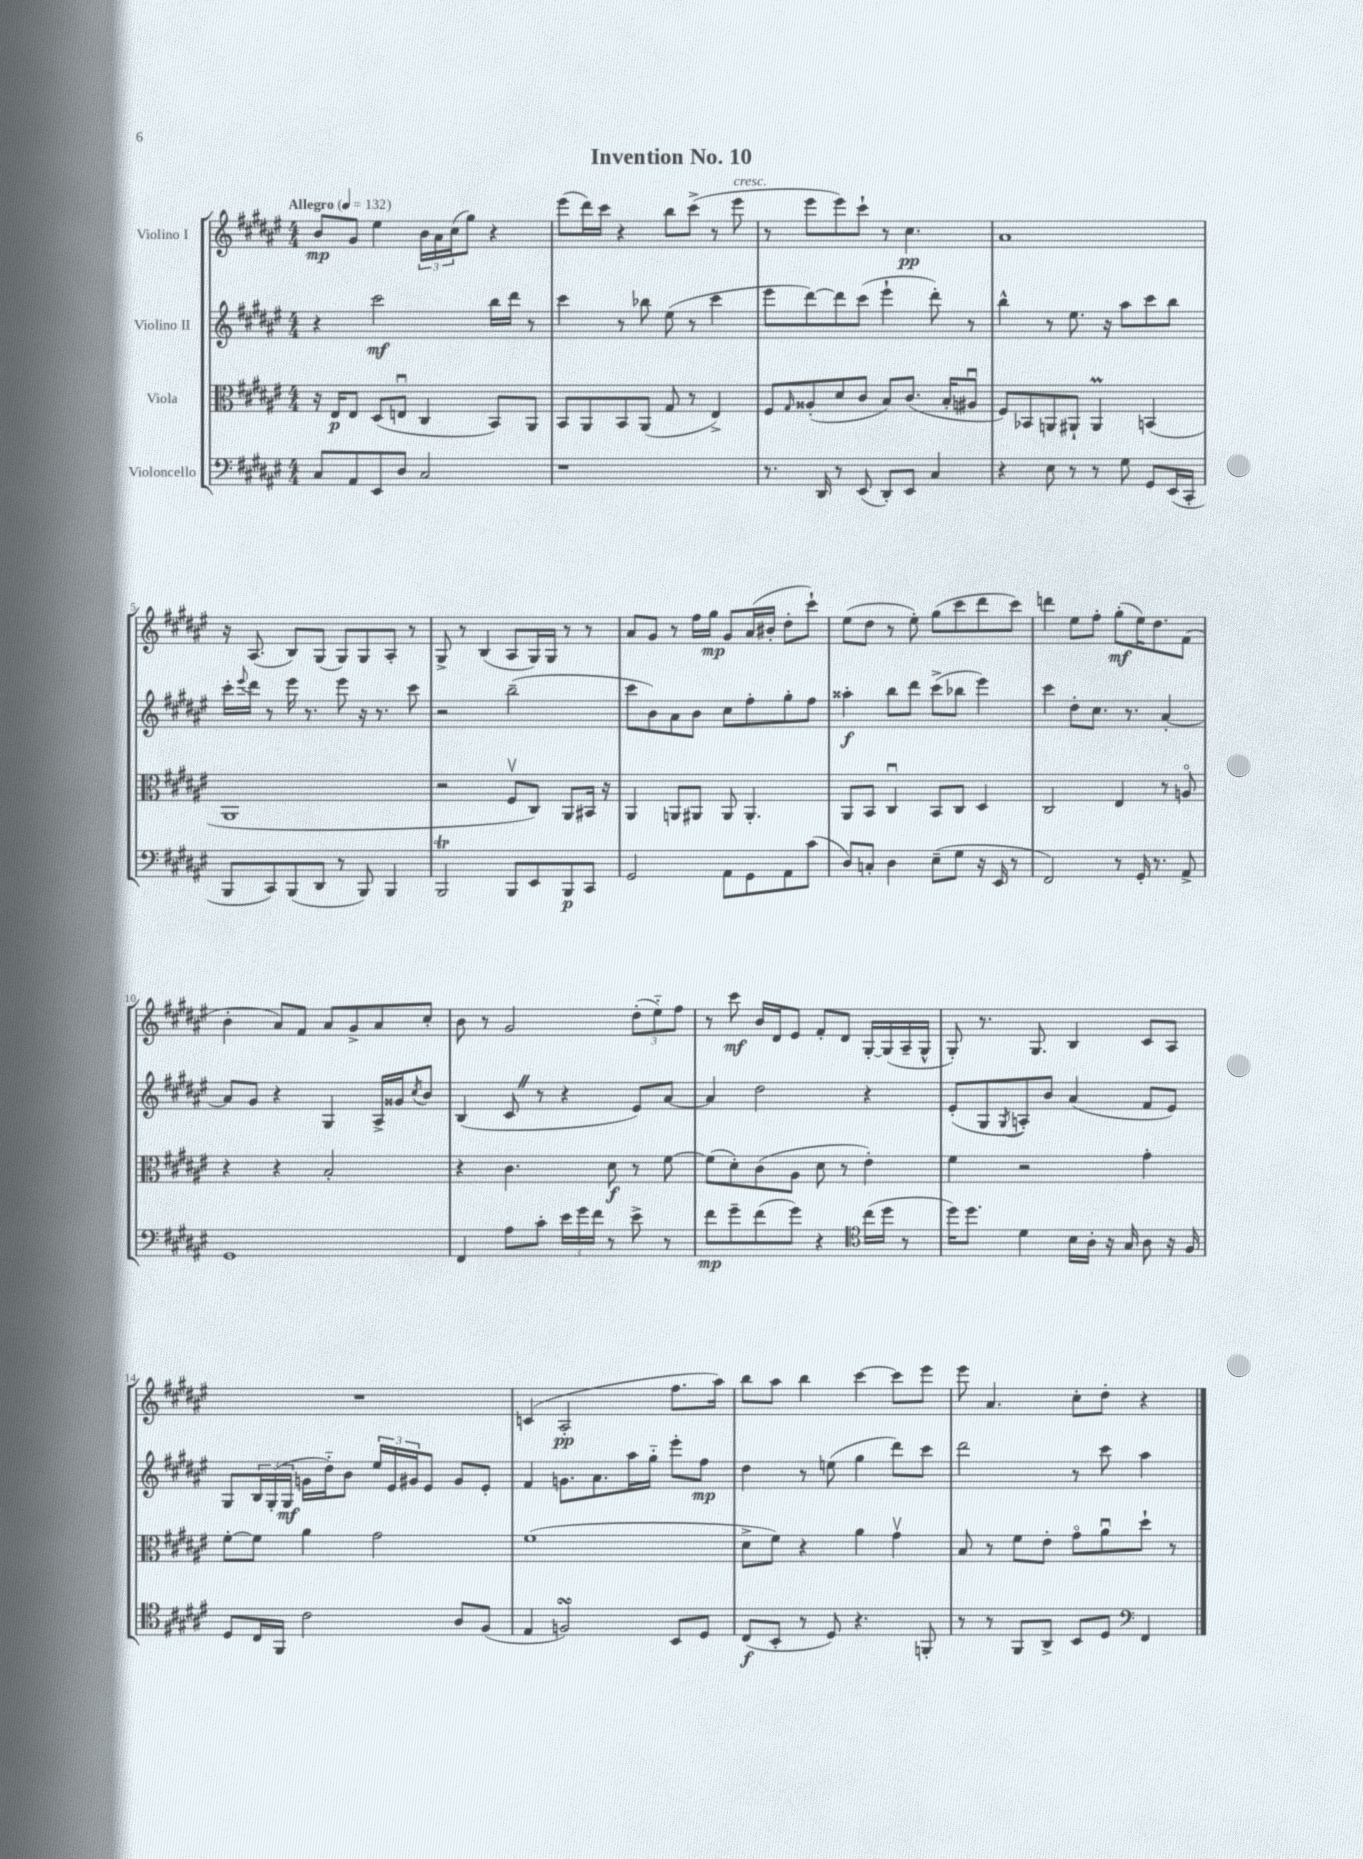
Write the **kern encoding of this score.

**kern	**dynam	**kern	**dynam	**kern	**dynam	**kern	**dynam
*part4	*part4	*part3	*part3	*part2	*part2	*part1	*part1
*staff4	*staff4	*staff3	*staff3	*staff2	*staff2	*staff1	*staff1
*I"Violoncello	*	*I"Viola	*	*I"Violino II	*	*I"Violino I	*
*clefF4	*	*clefC3	*	*clefG2	*	*clefG2	*
*k[f#c#g#d#a#e#]	*	*k[f#c#g#d#a#e#]	*	*k[f#c#g#d#a#e#]	*	*k[f#c#g#d#a#e#]	*
*M4/4	*	*M4/4	*	*M4/4	*	*M4/4	*
*MM132	*	*MM132	*	*MM132	*	*MM132	*
=1	=1	=1	=1	=1	=1	=1	=1
!	!	!	!	!	!	!LO:TX:a:B:t=Allegro	!
8C#/L	.	16r	.	4r	.	8b/L	mp
.	.	16E#/KL	p	.	.	.	.
8AA#/	.	8E#/J	.	.	.	8g#/J	.
8EE#/	.	(8D#/L	.	2ccc#\	mf	4ee#\	.
8D#/J	.	8Enu/J	.	.	.	.	.
2C#/	.	4C#/	.	.	.	24b\LL	.
.	.	.	.	.	.	24a#\	.
.	.	.	.	.	.	(24cc#\J	.
.	.	.	.	.	.	8gg#\J)	.
.	.	8BB/L)	.	16bb\LL	.	4r	.
.	.	.	.	16ddd#\JJ	.	.	.
.	.	8AA#/J	.	8r	.	.	.
=2	=2	=2	=2	=2	=2	=2	=2
1r	.	8BB/L	.	4ccc#\	.	(8eee#\L	.
.	.	8AA#/	.	.	.	16ddd#\L)	.
.	.	.	.	.	.	16ccc#\JJ	.
.	.	8BB/	.	8r	.	4r	.
.	.	(8AA#/J	.	8bb-X\	.	.	.
.	.	8G#/	.	(8ee#\	.	8bb\L	.
.	.	8r	.	8r	.	(8ccc#^\J	.
.	.	4E#^/)	.	4ccc#\	.	8r	.
!	!	!	!	!	!	!LO:TX:a:i:t=cresc.	!
.	.	.	.	.	.	8eee#\	.
=3	=3	=3	=3	=3	=3	=3	=3
8.r	.	8F#/L	.	8eee#\L	.	8r	.
.	.	16qqG#/	.	.	.	.	.
.	.	(8A##X'/	.	[8ddd#\)	.	8eee#\L	.
16DD#/	.	.	.	.	.	.	.
8r	.	8d#/	.	8ddd#\]	.	8eee#\)	.
(8EE#/	.	8c#/J	.	(8ccc#\J	.	8ccc#`\J	.
8DD#'/L)	.	8B/L)	.	4eee#`\	.	8r	.
8EE#/J	.	(8.c#/J	.	.	.	4.cc#\	pp
4C#/	.	.	.	8ddd#'\)	.	.	.
.	.	16B'/KL	.	.	.	.	.
.	.	8A#Xu/J	.	8r	.	.	.
=4	=4	=4	=4	=4	=4	=4	=4
4r	.	8F#/L)	.	4bb^^\	.	1a#	.
.	.	8BB-X/	.	.	.	.	.
8E#\	.	8AAn/	.	8r	.	.	.
8r	.	8AA#X`/J	.	8.ee#\	.	.	.
8r	.	4AA#m/	.	.	.	.	.
.	.	.	.	16r	.	.	.
8G#\	.	.	.	8aa#\L	.	.	.
8GG#/L	.	(4BBn/	.	8ccc#\	.	.	.
(16EE#/L	.	.	.	8bb\J	.	.	.
16CC#'/JJ	.	.	.	.	.	.	.
!!LO:LB:g=z
=5	=5	=5	=5	=5	=5	=5	=5
8BBB/L	.	1AA#	.	16ccc#'\LL	.	16r	.
.	.	.	.	8qqeee#/	.	.	.
.	.	.	.	16ddd#\JJ	.	(8.A#/	.
8CC#/)	.	.	.	8r	.	.	.
(8BBB/	.	.	.	16eee#\	.	8B/L)	.
.	.	.	.	8.r	.	.	.
8DD#/J	.	.	.	.	.	(8G#/J	.
8r	.	.	.	8eee#\	.	8G#/L)	.
8BBB/)	.	.	.	16r	.	8G#/	.
.	.	.	.	8.r	.	.	.
4BBB/	.	.	.	.	.	8A#'/J	.
.	.	.	.	8ccc#\	.	8r	.
=6	=6	=6	=6	=6	=6	=6	=6
2BBBT/	.	2r	.	2r	.	8G#^/	.
.	.	.	.	.	.	8r	.
.	.	.	.	.	.	(4B/	.
8BBB/L	.	8F#v/L	.	(2bb~\	.	8A#/L	.
8EE#/	.	8C#/J)	.	.	.	16G#/L)	.
.	.	.	.	.	.	16G#/JJ	.
8BBB/	p	8AA#/L	.	.	.	8r	.
8CC#/J	.	16BB#X/Jk	.	.	.	8r	.
.	.	16r	.	.	.	.	.
=7	=7	=7	=7	=7	=7	=7	=7
2GG#/	.	4AA#/	.	8ccc#\L	.	8a#/L	.
.	.	.	.	8b\)	.	8g#/J	.
.	.	8AAn/L	.	8a#\	.	8r	.
.	.	8AA#X/J	.	8b\J	.	16ff#\LL	.
.	.	.	.	.	.	16gg#\JJ	mp
8AA#\L	.	8AA#/	.	8cc#\L	.	8g#/L	.
8GG#\	.	4.AA#'/	.	8ff#'\	.	(16a#/L	.
.	.	.	.	.	.	16b#X'/JJ	.
8AA#\	.	.	.	8gg#'\	.	8dd#'\L	.
(8c#\J	.	.	.	8ff#\J	.	8ccc#`\J)	.
=8	=8	=8	=8	=8	=8	=8	=8
8D#/L)	.	8AA#/L	.	4aa##X'\	f	(8ee#\L	.
8Cn'/J	.	8BB/J	.	.	.	8dd#\J	.
4D#\	.	4C#u/	.	8bb\L	.	8r	.
.	.	.	.	8ddd#\J	.	8ee#'\)	.
(8E#~\L	.	8BB/L	.	(8ccc#^\L	.	(8gg#\L	.
8G#\J	.	8C#/J	.	8bb-X\J	.	8ccc#\	.
16r	.	4D#/	.	4eee#\)	.	8ddd#\	.
16EE#/	.	.	.	.	.	.	.
8r	.	.	.	.	.	8ccc#\J)	.
=9	=9	=9	=9	=9	=9	=9	=9
2FF#/)	.	2C#/	.	4ccc#\	.	4dddn\	.
.	.	.	.	8dd#'\L	.	8ee#\L	.
.	.	.	.	8.cc#\J	.	8ff#'\J	.
8r	.	4E#/	.	.	.	(8gg#'\L	mf
.	.	.	.	8.r	.	.	.
16GG#'/	.	.	.	.	.	16ee#\K)	.
8.r	.	.	.	.	.	8.dd#\	.
.	.	8r	.	[4a#'/	.	.	.
8AA#^/	.	8An/	.	.	.	(8f#\J	.
!!LO:LB:g=z
=10	=10	=10	=10	=10	=10	=10	=10
1GG#	.	4r	.	8a#/L]	.	4b'\	.
.	.	.	.	8g#/J	.	.	.
.	.	4r	.	4r	.	8a#/L)	.
.	.	.	.	.	.	8f#/J	.
.	.	2B'/	.	4G#/	.	8a#/L	.
.	.	.	.	.	.	8g#^/	.
.	.	.	.	16A#^/LL	.	8a#/	.
.	.	.	.	16g##X/J	.	.	.
.	.	.	.	8qcc#/	.	.	.
.	.	.	.	8b/J	.	8cc#'/J	.
=11	=11	=11	=11	=11	=11	=11	=11
4FF#/	.	4r	.	(4B/	.	8b\	.
.	.	.	.	.	.	8r	.
8A#\L	.	4.c#\	.	8c#Z/	.	2g#/	.
8c#'\J	.	.	.	8r	.	.	.
24e#\LL	.	.	.	4r	.	.	.
24g#\	.	.	.	.	.	.	.
24f#\JJ	.	.	.	.	.	.	.
8r	.	8d#\	f	.	.	.	.
8e#^\	.	8r	.	8e#/L)	.	(12dd#'\L	.
.	.	.	.	.	.	12ee#\)	.
8r	.	[8f#\	.	[8a#/J	.	.	.
.	.	.	.	.	.	12ff#\J	.
=12	=12	=12	=12	=12	=12	=12	=12
8f#\L	mp	(8f#\L]	.	4a#/]	.	8r	.
8g#~\	.	8d#'\)	.	.	.	8ccc#\	mf
(8f#\	.	(8c#\	.	2dd#\	.	16b/LL	.
.	.	.	.	.	.	16d#/J	.
8g#\J)	.	8A#\J	.	.	.	8e#/J	.
4r	.	8d#\	.	.	.	8f#'/L	.
.	.	8r	.	.	.	8d#/J	.
*clefC4	*	*	*	*	*	*	*
(16cc#\LL	.	4e#'\)	.	4r	.	[16G#'/LL	.
16dd#\JJ	.	.	.	.	.	(16G#/]	.
8r	.	.	.	.	.	16A#~/	.
.	.	.	.	.	.	16G#^^/JJ	.
=13	=13	=13	=13	=13	=13	=13	=13
16dd#\KL)	.	4f#\	.	(8e#'/L	.	8G#'/)	.
8.dd#\J	.	.	.	.	.	.	.
.	.	.	.	8G#/	.	8.r	.
.	.	.	.	8qG#/	.	.	.
4d#\	.	2r	.	8An'/)	.	.	.
.	.	.	.	.	.	8.G#/	.
.	.	.	.	8b/J	.	.	.
16B\LL	.	.	.	(4a#/	.	4B/	.
16A#'\JJ	.	.	.	.	.	.	.
16r	.	.	.	.	.	.	.
16G#/	.	.	.	.	.	.	.
8A#\	.	4g#'\	.	8f#/L	.	8c#/L	.
16r	.	.	.	8e#/J)	.	8A#/J	.
16F#/	.	.	.	.	.	.	.
!!LO:LB:g=z
=14	=14	=14	=14	=14	=14	=14	=14
8D#/L	.	[8f#'\L	.	8G#/L	.	1r	.
16C#/L	.	8f#\J]	.	24B/L	.	.	.
.	.	.	.	(24G#'/	.	.	.
16FF#/JJ	.	.	.	.	.	.	.
.	.	.	.	24G#/JJ	mf	.	.
2c#\	.	4a#\	.	16gn\LL	.	.	.
.	.	.	.	16dd#\J)	.	.	.
.	.	.	.	8b\J	.	.	.
.	.	2g#\	.	24ee#/LL	.	.	.
.	.	.	.	24e#/	.	.	.
.	.	.	.	24g#X/J	.	.	.
.	.	.	.	8e#/J	.	.	.
8A#/L	.	.	.	8g#/L	.	.	.
(8F#/J	.	.	.	8e#'/J	.	.	.
=15	=15	=15	=15	=15	=15	=15	=15
4E#/	.	(1f#	.	4f#/	.	(4cn/	.
2FnsSSs/)	.	.	.	8.gn\L	.	2A#'/	pp
.	.	.	.	8.a#\	.	.	.
.	.	.	.	16aa#\L	.	.	.
.	.	.	.	16gg#\JJ	.	.	.
8BB/L	.	.	.	8eee#'\L	.	8.ff#\L	.
8D#/J	.	.	.	8ff#\J	mp	.	.
.	.	.	.	.	.	16aa#\Jk)	.
=16	=16	=16	=16	=16	=16	=16	=16
(8C#/L	f	8d#^\L	.	4dd#\	.	8bb\L	.
8BB'/J	.	8f#\J)	.	.	.	8aa#\J	.
8r	.	4r	.	8r	.	4bb\	.
8D#/)	.	.	.	(8een\	.	.	.
4.r	.	4a#\	.	4gg#\	.	[4ccc#\	.
.	.	4g#v\	.	8ddd#\L)	.	8ccc#\L]	.
8FFn'/	.	.	.	8ccc#\J	.	8eee#\J	.
=17	=17	=17	=17	=17	=17	=17	=17
8r	.	8B/	.	2ddd#\	.	8eee#\	.
8r	.	8r	.	.	.	4.a#/	.
8FF#/L	.	8f#\L	.	.	.	.	.
8AA#^/J	.	8e#'\J	.	.	.	.	.
8BB/L	.	8g#\L	.	8r	.	8cc#'\L	.
8D#/J	.	8a#u\	.	8ccc#\	.	8dd#'\J	.
*clefF4	*	*	*	*	*	*	*
4FF#/	.	8dd#`\J	.	4aa#\	.	4r	.
.	.	8r	.	.	.	.	.
==	==	==	==	==	==	==	==
*-	*-	*-	*-	*-	*-	*-	*-
